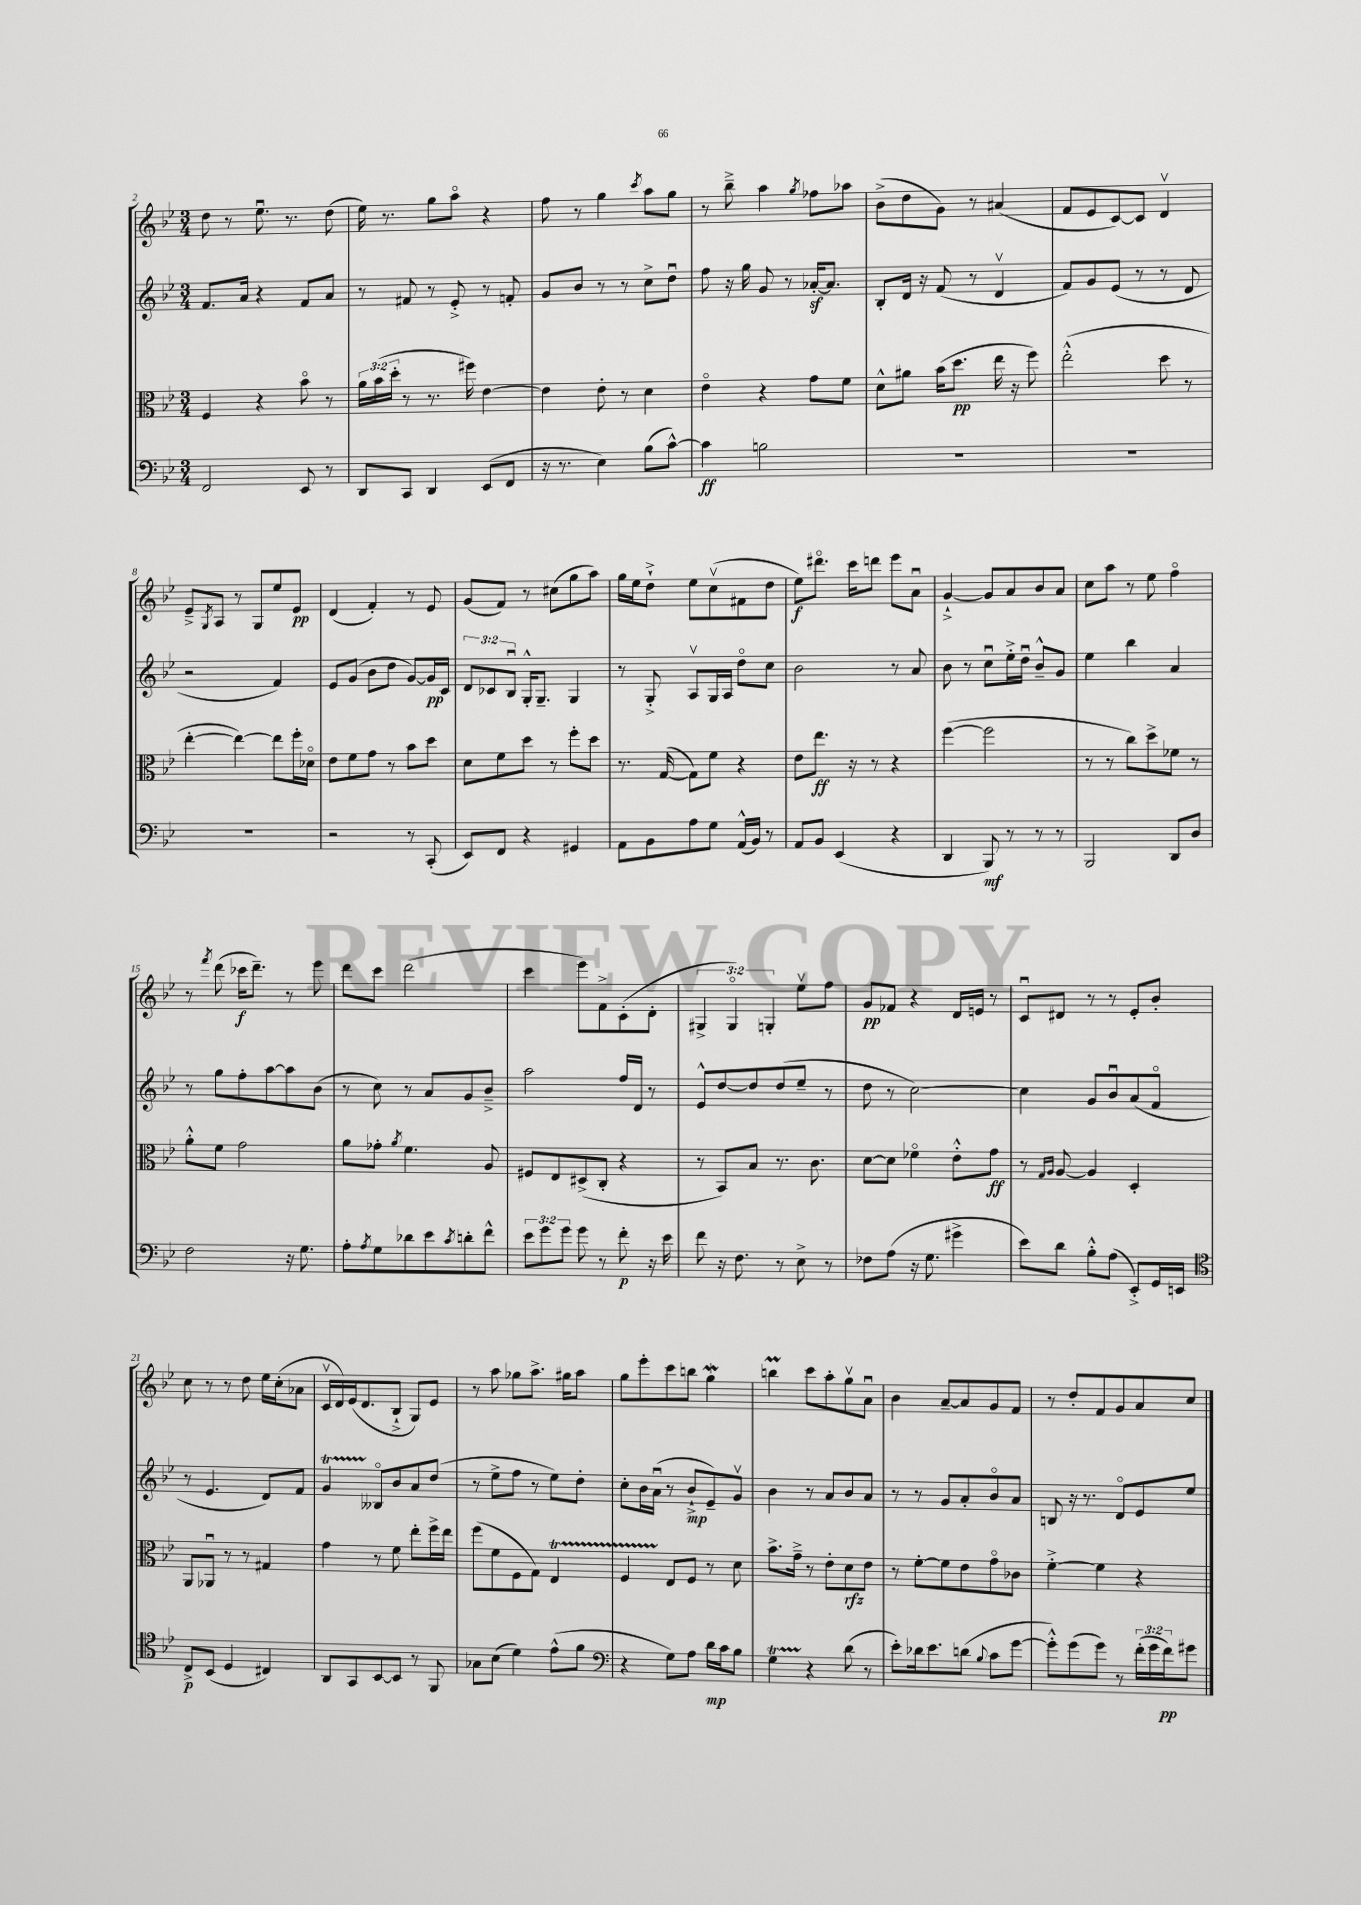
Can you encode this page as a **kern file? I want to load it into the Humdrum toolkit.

**kern	**dynam	**kern	**dynam	**kern	**dynam	**kern	**dynam
*part4	*part4	*part3	*part3	*part2	*part2	*part1	*part1
*staff4	*staff4	*staff3	*staff3	*staff2	*staff2	*staff1	*staff1
*clefF4	*	*clefC3	*	*clefG2	*	*clefG2	*
*k[b-e-]	*	*k[b-e-]	*	*k[b-e-]	*	*k[b-e-]	*
*M3/4	*	*M3/4	*	*M3/4	*	*M3/4	*
=2	=2	=2	=2	=2	=2	=2	=2
2FF/	.	4F/	.	8.f/L	.	8dd\	.
.	.	.	.	.	.	8r	.
.	.	.	.	16a/Jk	.	.	.
.	.	4r	.	4r	.	8.ee-u\	.
.	.	.	.	.	.	8.r	.
8EE-/	.	8b-\	.	8f/L	.	.	.
8r	.	8r	.	8a/J	.	(8dd\	.
=3	=3	=3	=3	=3	=3	=3	=3
8DD/L	.	24a\LL	.	8r	.	16ee-\)	.
.	.	(24b-\	.	.	.	.	.
.	.	.	.	.	.	8.r	.
.	.	24dd'\JJ	.	.	.	.	.
8CC/J	.	8r	.	8f#X/	.	.	.
4DD/	.	8.r	.	8r	.	8gg\L	.
.	.	.	.	8e-'^/	.	8aa\J	.
.	.	16ff#X\)	.	.	.	.	.
(8EE-/L	.	[4e-\	.	8r	.	4r	.
8FF/J	.	.	.	8fn'/	.	.	.
=4	=4	=4	=4	=4	=4	=4	=4
16r	.	4e-\]	.	8g/L	.	8ff\	.
8.r	.	.	.	.	.	.	.
.	.	.	.	8b-/J	.	8r	.
4E-\)	.	8e-'\	.	8r	.	4gg\	.
.	.	8r	.	8r	.	.	.
.	.	.	.	.	.	8qccc/	.
(8B-\L	.	4d\	.	8cc^\L	.	8aa\L	.
[8c^^\J)	.	.	.	8ddu\J	.	8gg\J	.
=5	=5	=5	=5	=5	=5	=5	=5
4c\]	ff	4e-\	.	8ff\	.	8r	.
.	.	.	.	16r	.	8bb-~^\	.
.	.	.	.	16gg\	.	.	.
2Bn\	.	4r	.	8g/	.	4aa\	.
.	.	.	.	8r	.	.	.
.	.	.	.	.	.	8qgg/	.
.	.	8g\L	.	[16a-Xz'/KL	.	8ff-X\L	.
.	.	.	.	8.a-/J]	.	.	.
.	.	8f\J	.	.	.	8aa-X\J	.
=6	=6	=6	=6	=6	=6	=6	=6
2.r	.	8d^^\L	.	8B-'/L	.	(8b-^\L	.
.	.	8a#X\J	.	16d/Jk	.	8dd\	.
.	.	.	.	16r	.	.	.
.	.	(16b-\KL	.	(8f/	.	8g\J)	.
.	.	8.dd\J	pp	.	.	.	.
.	.	.	.	8r	.	8r	.
.	.	16ee-\	.	4dv/	.	(4a#X/	.
.	.	16r	.	.	.	.	.
.	.	8ff\)	.	.	.	.	.
=7	=7	=7	=7	=7	=7	=7	=7
2.r	.	(2ee-'^^\	.	8f/L)	.	8f/L	.
.	.	.	.	8g/	.	8e-/	.
.	.	.	.	(8e-/J	.	[8c/)	.
.	.	.	.	8r	.	8c/J]	.
.	.	8dd\	.	8r	.	4dv/	.
.	.	8r	.	8d/	.	.	.
!!LO:LB:g=z
=8	=8	=8	=8	=8	=8	=8	=8
2.r	.	[4ee-'\	.	2r	.	8e-~^/L	.
.	.	.	.	.	.	8qG/	.
.	.	.	.	.	.	8A/J	.
.	.	4ee-\_)	.	.	.	8r	.
.	.	.	.	.	.	8G/L	.
.	.	8ee-\L]	.	4f/)	.	8ee-/	.
.	.	16ff'\L	.	.	.	8e-/J	pp
.	.	16d-X\JJ	.	.	.	.	.
=9	=9	=9	=9	=9	=9	=9	=9
2r	.	8e-\L	.	8e-/L	.	(4d/	.
.	.	8f\	.	(8g/J	.	.	.
.	.	8g\J	.	8b-\L	.	4f'/)	.
.	.	8r	.	8dd\J	.	.	.
8r	.	8b-\L	.	[8g/L)	.	8r	.
(8CC'/	.	8dd\J	.	16g/L]	pp	8e-/	.
.	.	.	.	16c/JJ	.	.	.
=10	=10	=10	=10	=10	=10	=10	=10
8EE-/L)	.	8d\L	.	12d/L	.	(8g/L	.
.	.	.	.	12c-X/	.	.	.
8FF/J	.	8f\	.	.	.	8f/J)	.
.	.	.	.	12B-u/J	.	.	.
4r	.	8dd\J	.	16G'^^/KL	.	8r	.
.	.	.	.	8.G~/J	.	.	.
.	.	8r	.	.	.	(8cc#X\L	.
4GG#X/	.	8ff'\L	.	4G/	.	8gg\	.
.	.	8dd\J	.	.	.	8aa\J)	.
=11	=11	=11	=11	=11	=11	=11	=11
8AA\L	.	8.r	.	8r	.	16gg\LL	.
.	.	.	.	.	.	16ee-\J	.
8BB-\	.	.	.	8G'^/	.	8dd`^\J	.
.	.	([16G/	.	.	.	.	.
8A\	.	8G\L])	.	8Av/L	.	8ee-\L	.
8G\J	.	8f\J	.	16G/L	.	(8ccv\	.
.	.	.	.	16A/JJ	.	.	.
(16AA^^/LL	.	4r	.	8dd\L	.	8f#X\	.
16BB-/JJ)	.	.	.	.	.	.	.
8r	.	.	.	8cc\J	.	8dd\J	.
=12	=12	=12	=12	=12	=12	=12	=12
8AA/L	.	8e-\L	.	2b-\	.	8ee-\L)	f
8BB-/J	.	8.ee-\J	ff	.	.	8.ddd#X\J	.
(4EE-/	.	.	.	.	.	.	.
.	.	16r	.	.	.	16ccc\KL	.
.	.	8r	.	.	.	8dddn\J	.
4r	.	4r	.	8r	.	8eee-\L	.
.	.	.	.	8a/	.	8au\J	.
=13	=13	=13	=13	=13	=13	=13	=13
4DD/	.	([4ff\	.	8b-\	.	[4g`^/	.
.	.	.	.	8r	.	.	.
8BBB-/)	mf	2ff\]	.	8ccu\L	.	8g/L]	.
8r	.	.	.	16ee-'^\L	.	8a/	.
.	.	.	.	16ddu\JJ	.	.	.
8r	.	.	.	8b-~^^/L	.	8b-/	.
8r	.	.	.	8g/J	.	8a/J	.
=14	=14	=14	=14	=14	=14	=14	=14
2BBB-/	.	8r	.	4ee-\	.	8cc\L	.
.	.	8r	.	.	.	8aa\J	.
.	.	8cc\L)	.	4bb-\	.	8r	.
.	.	8dd^\	.	.	.	8ee-\	.
8DD/L	.	8f-X\J	.	4a/	.	4ff\	.
8D/J	.	8r	.	.	.	.	.
!!LO:LB:g=z
=15	=15	=15	=15	=15	=15	=15	=15
2F\	.	8a'^^\L	.	8r	.	8r	.
.	.	.	.	.	.	8qfff/	.
.	.	8f\J	.	8gg\L	.	(8ddd\	.
.	.	2g\	.	8ff'\	.	16ccc-X\KL	f
.	.	.	.	.	.	8.ddd~\J)	.
.	.	.	.	[8aa\	.	.	.
16r	.	.	.	8aa\]	.	8r	.
8.G\	.	.	.	.	.	.	.
.	.	.	.	(8b-\J	.	8eee-\	.
=16	=16	=16	=16	=16	=16	=16	=16
8A'\L	.	8a\L	.	8r	.	8ddd\L	.
8qA/	.	.	.	.	.	.	.
8G\	.	8g-X'\J	.	8cc\)	.	8ccc\J	.
.	.	8qa/	.	.	.	.	.
8d-X\	.	4.f\	.	8r	.	(2ddd\	.
8e-\	.	.	.	8a/L	.	.	.
8qc/	.	.	.	.	.	.	.
8dn'\	.	.	.	8g/	.	.	.
8f^^\J	.	8A/	.	8b-~^/J	.	.	.
=17	=17	=17	=17	=17	=17	=17	=17
12e-\L	.	8F#X/L	.	2aa\	.	4ccc\	.
12g\	.	.	.	.	.	.	.
.	.	8E-/	.	.	.	.	.
12g\J	.	.	.	.	.	.	.
8g\	.	(8D#X^/	.	.	.	8eee-\L)	.
8r	.	8C'/J	.	.	.	8f^\	.
8f'\	p	4r	.	16ff/LL	.	(8c'\	.
.	.	.	.	16d/JJ	.	.	.
16r	.	.	.	8r	.	8d'\J	.
16e-\	.	.	.	.	.	.	.
=18	=18	=18	=18	=18	=18	=18	=18
8f\	.	8r	.	8e-^^/L	.	6G#X^/	.
16r	.	8BB-/L)	.	[8dd/	.	.	.
.	.	.	.	.	.	6G#/)	.
8.F\	.	.	.	.	.	.	.
.	.	8B-/J	.	8dd/]	.	.	.
.	.	.	.	.	.	6Gn'/	.
8r	.	8.r	.	(8dd/	.	.	.
8E-^\	.	.	.	8ee-~/J	.	8ee-v\L	.
.	.	8.c\	.	.	.	.	.
8r	.	.	.	8r	.	8ff\J	.
=19	=19	=19	=19	=19	=19	=19	=19
8F-X\L	.	[8d\L	.	8dd\	.	8g/L	pp
(8A\J	.	8d\J]	.	8r	.	8f-X/J	.
16r	.	4f-X\	.	[2cc\)	.	4r	.
8.G\	.	.	.	.	.	.	.
4g#X^\	.	8e-'^^\L	.	.	.	16d/LL	.
.	.	.	.	.	.	16en/JJ	.
.	.	8g\J	ff	.	.	8r	.
=20	=20	=20	=20	=20	=20	=20	=20
8e-\L)	.	8r	.	4cc\]	.	8cu/L	.
.	.	16qqG/LL	.	.	.	.	.
.	.	16qqA/JJ	.	.	.	.	.
8d\J	.	[8A/	.	.	.	8d#X/J	.
8B-'^^\L	.	4A/]	.	8g/L	.	8r	.
(8A\J	.	.	.	8b-u/	.	8r	.
8EE-'^/L)	.	4D'/	.	(8a/	.	8e-'/L	.
16GG/L	.	.	.	8f/J	.	8b-'/J	.
16EEn/JJ	.	.	.	.	.	.	.
!!LO:LB:g=z
=21	=21	=21	=21	=21	=21	=21	=21
*clefC4	*	*	*	*	*	*	*
8C^/L	p	8AA/L	.	8r	.	8cc\	.
(8BB-/J	.	8AA-Xu/J	.	4.e-/	.	8r	.
4D/	.	8r	.	.	.	8r	.
.	.	8r	.	.	.	8dd\	.
4C#X/)	.	4G#X/	.	8d/L)	.	16ee-\LL	.
.	.	.	.	.	.	(16cc'\J	.
.	.	.	.	8f/J	.	8a-X\J	.
=22	=22	=22	=22	=22	=22	=22	=22
8AA/L	.	4g\	.	4gT/	.	16cv/LL	.
.	.	.	.	.	.	16d/)	.
8GG/	.	.	.	.	.	(16e-/J	.
.	.	.	.	.	.	8.d/	.
[8BB-/	.	8r	.	8B--X/L	.	.	.
8BB-/J]	.	8f\	.	8b-/	.	8B-`^/J	.
8r	.	8ee-'\L	.	8a/	.	8G/L)	.
8FF/	.	16ff^\L	.	(8dd/J	.	8e-/J	.
.	.	16ee-\JJ	.	.	.	.	.
=23	=23	=23	=23	=23	=23	=23	=23
8G-X\L	.	(8ff\L	.	8r	.	8r	.
(8B-\J	.	8f\	.	8ee-^\L	.	8aa\	.
4d\)	.	8F\	.	8ff\J	.	8gg-X\L	.
.	.	8G\J)	.	8r	.	8.aa^\J	.
(8e-^^\L	.	4E-T/	.	8ee-\L)	.	.	.
.	.	.	.	.	.	16gg#X\KL	.
8f\J	.	.	.	8dd'\J	.	8aa\J	.
=24	=24	=24	=24	=24	=24	=24	=24
*clefF4	*	*	*	*	*	*	*
4r	.	4FTTT/	.	8cc'\L	.	8gg\L	.
.	.	.	.	16b-\L	.	8eee-'\	.
.	.	.	.	(16au\JJ	.	.	.
8G\L)	.	8E-/L	.	8r	.	8ccc\	.
8A\J	.	8F/J	.	8b-`^/L	mp	8bbn\J	.
16d\LL	mp	8r	.	8e-~/)	.	4ggW\	.
16c\J	.	.	.	.	.	.	.
8B-\J	.	8d\	.	8gv/J	.	.	.
=25	=25	=25	=25	=25	=25	=25	=25
4GT\	.	8.b-^\L	.	4b-\	.	4bbnm\	.
.	.	16g~^\Jk	.	.	.	.	.
4r	.	8r	.	8r	.	8ccc\L	.
.	.	8e-'\L	.	8a/L	.	8aa'\	.
(8d\	.	8d\	rfz	8b-/	.	8ggv\	.
8r	.	8e-\J	.	8a/J	.	8au\J	.
=26	=26	=26	=26	=26	=26	=26	=26
8e-'\L)	.	8r	.	8r	.	4b-\	.
16d-X\k	.	[8f'\L	.	8r	.	.	.
8.e-\	.	.	.	.	.	.	.
.	.	8f\]	.	8g/L	.	[8a~/L	.
(8dn\J	.	8e-\	.	8a'/	.	8a/]	.
8qqB-/	.	.	.	.	.	.	.
8c\L	.	8g\	.	8b-/	.	8g/	.
[8g\J	.	8c-X\J	.	8a/J	.	8f/J	.
=27	=27	=27	=27	=27	=27	=27	=27
8g'^^\L])	.	[4f'^\	.	8Bn/	.	8r	.
(8g\	.	.	.	16r	.	8dd'/L	.
.	.	.	.	8.r	.	.	.
8g\J)	.	4f\]	.	.	.	8f/	.
8r	.	.	.	8d/L	.	8g/	.
(24f'\LL	.	4r	.	8e-/	.	8a/	.
24g\	.	.	.	.	.	.	.
24f\J)	pp	.	.	.	.	.	.
8g#X\J	.	.	.	8ee-/J	.	8cc/J	.
==	==	==	==	==	==	==	==
*-	*-	*-	*-	*-	*-	*-	*-
